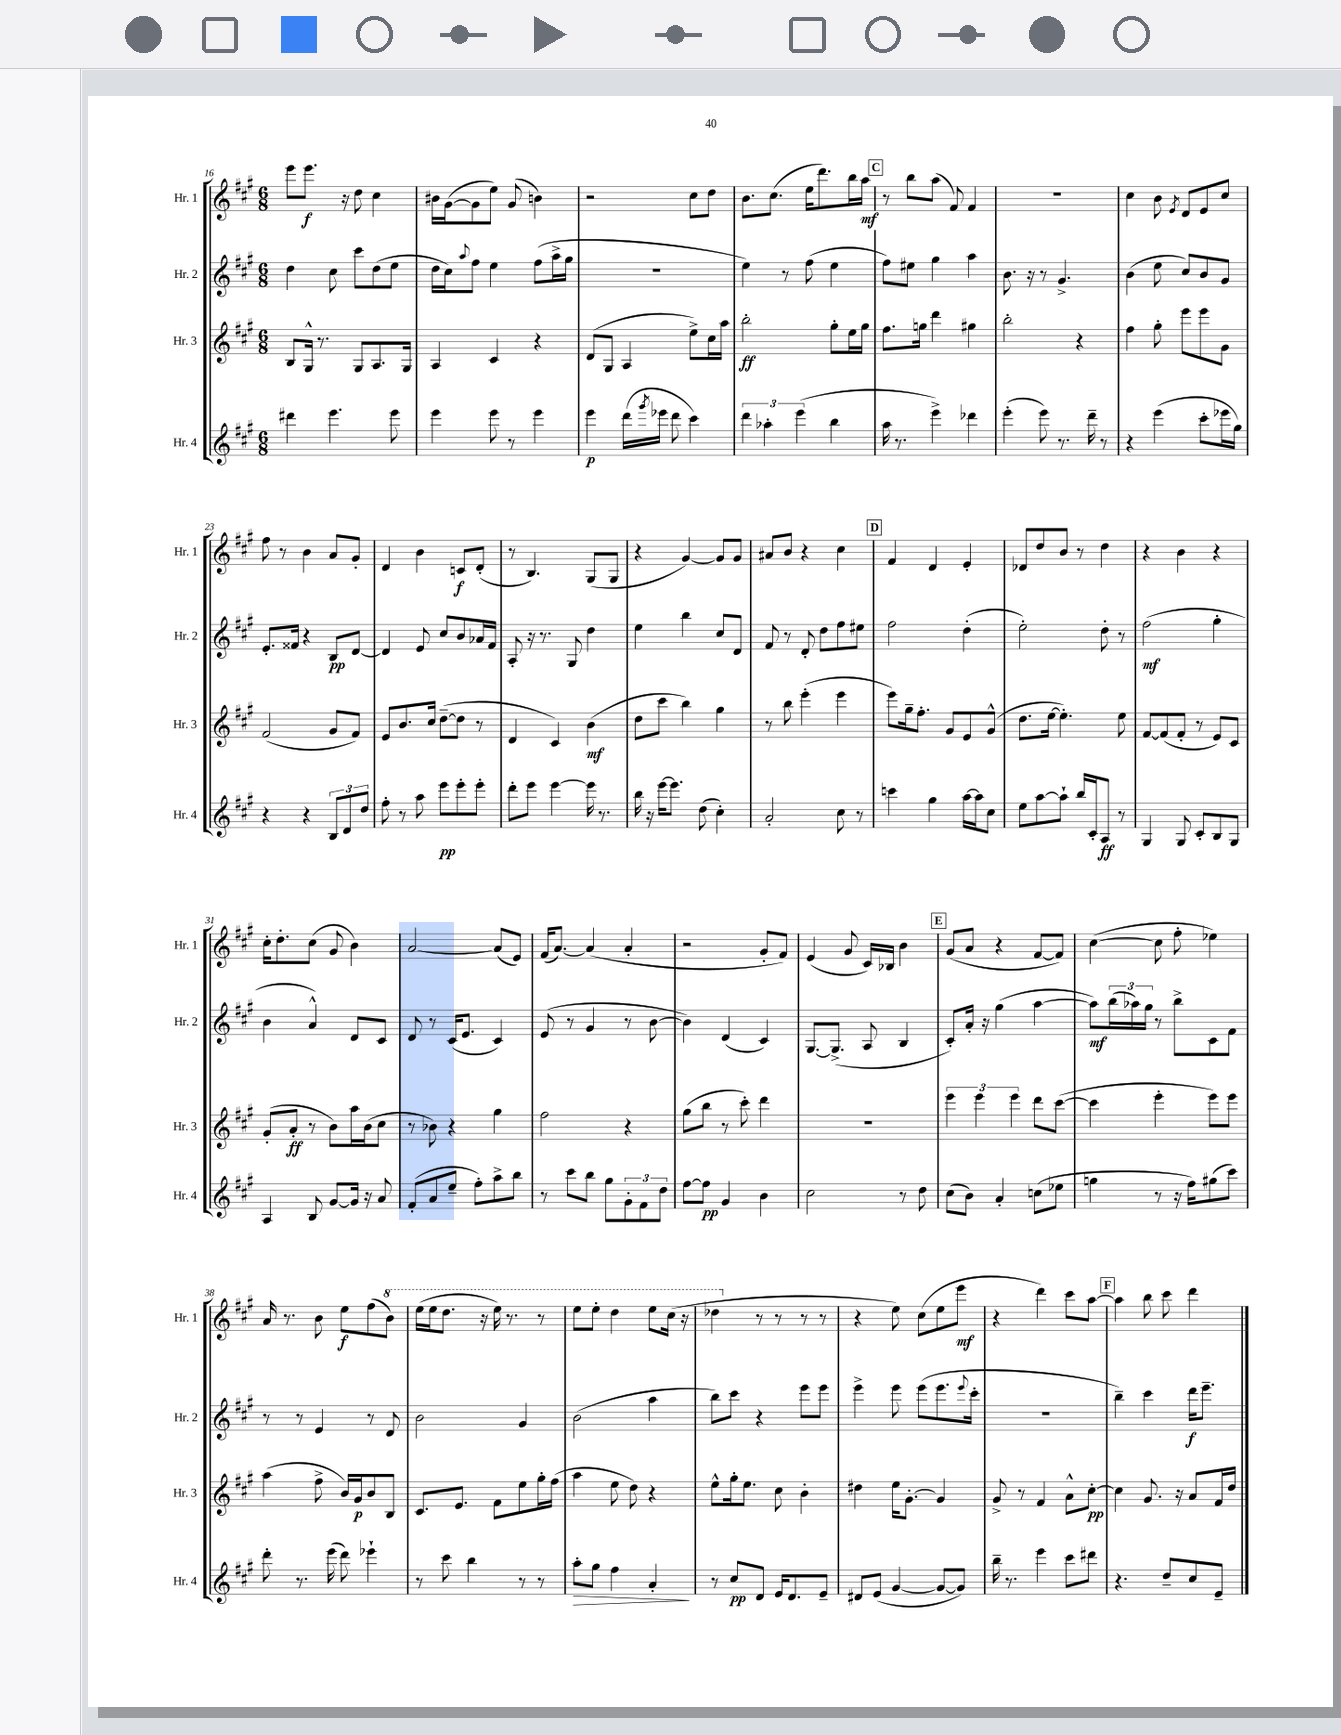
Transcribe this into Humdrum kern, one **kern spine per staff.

**kern	**kern	**kern	**kern
*staff4	*staff3	*staff2	*staff1
*clefG2	*clefG2	*clefG2	*clefG2
*k[f#c#g#]	*k[f#c#g#]	*k[f#c#g#]	*k[f#c#g#]
*M6/8	*M6/8	*M6/8	*M6/8
4ddd#	8B	4dd	8eee
.	16G#^^	.	8.eee
.	8.r	.	.
4.eee	.	8cc#	.
.	.	.	16r
.	8G#	8ccc#	8dd
.	8.A	(8dd	4cc#
8eee	.	8ee	.
.	16G#	.	.
=	=	=	=
4eee	4A	16dd	16b#
.	.	16cc#)	([16g#
.	.	8qqaa	.
.	.	8ff#	8g#]
8eee	4c#	4ee	8ee)
8r	.	.	(8g#
4eee	4r	(8ff#	4b)
.	.	16aa^	.
.	.	16gg#	.
=	=	=	=
4eee	(8d	2.r	2r
.	8G#	.	.
(16ddd	4A	.	.
8qggg#	.	.	.
16eee-	.	.	.
8ddd	.	.	.
4ccc#)	8ee^)	.	8cc#
.	16cc#	.	8dd
.	16aa	.	.
=	=	=	=
6ddd	2bb'	4ee)	8.b
6aa-'	.	.	.
.	.	.	(8.cc#
.	.	8r	.
(6eee	.	.	.
.	.	(8ff#	16ee
.	.	.	8.ddd)
4bb	8gg#'	4ee	.
.	16ee	.	16bb
.	16gg#	.	16aa
=	=	=	=
16aa	8.ff#	8ff#)	8r
8.r	.	.	.
.	.	8ee#	8bb
.	16gg	.	.
4eee^)	4ddd	4gg#	(8aa
.	.	.	8f#)
4ddd-	4gg#	4aa	4f#
=	=	=	=
(4eee'	2bb'	8.b	2.r
.	.	16r	.
8eee)	.	8r	.
8.r	.	4.g#^	.
.	4r	.	.
16ddd~	.	.	.
8r	.	.	.
=	=	=	=
4r	4ff#	(4b	4cc#
(4eee	8gg#'	8ee	8b
.	.	.	8qe
.	8eee	8cc#)	8d
8ccc#'	8eee	8b	8e
16eee-	8g#	8g#	8cc#
16gg#)	.	.	.
=	=	=	=
4r	(2f#	8.e'	8ff#
.	.	.	8r
.	.	16f##	.
4r	.	4r	4b
12B	8g#	8B	8a
12d	.	.	.
.	8f#)	[8d	8g#'
12dd	.	.	.
=	=	=	=
8ff#'	8e	4d]	4d
8r	8.b	.	.
8aa	.	8e	4b
.	16cc#	.	.
8eee	([8dd~	8cc#	.
8eee'	8dd]	8b	8c
8eee'	8r	16a-	(8d'
.	.	16f#	.
=	=	=	=
8ddd'	4d	8A'	8r
8eee	.	16r	4.B)
.	.	8.r	.
[4eee	4c#)	.	.
.	.	8G#	.
16eee]	(4b	4dd	(8G#
8.r	.	.	.
.	.	.	8G#
=	=	=	=
16bb	8dd	4ee	4r
16r	.	.	.
[16eee	8ccc#	.	.
8.eee]	.	.	.
.	4bb)	4bb	[4g#)
(8dd	.	.	.
4cc#')	4gg#	8cc#	8g#]
.	.	8d	8g#
=	=	=	=
2a'	8r	8f#	8a#
.	8bb	8r	8b
.	(4eee'	8d'	4r
.	.	8dd	.
8cc#	4eee	8ff#	4cc#
8r	.	8ee#	.
=	=	=	=
4ccc	8eee)	2ff#	4f#
.	16gg#~	.	.
.	8.ff#'	.	.
4gg#	.	.	4d
.	8g#	.	.
[16aa	8e	(4dd'	4e'
16aa]	.	.	.
8cc#	(8g#^^	.	.
=	=	=	=
8ee	8.dd	2ee')	8d-
[8aa	.	.	8dd
.	[16ee	.	.
8aa`]	4.ee'])	.	8b
16bb	.	.	8r
16c#'	.	.	.
8A	.	8dd'	4dd
8r	8ee	8r	.
=	=	=	=
4G#	[8f#	(2ff#	4r
.	(8f#]	.	.
8G#	8f#'	.	4b
8c#'	8r	.	.
8B	8e)	4gg#'	4r
8G#	8c#	.	.
=	=	=	=
4A	(8g#'	4b	16cc#'
.	.	.	8.dd'
.	8a'	.	.
8B	8r	4a^^)	(8cc#
[8g#	8b)	.	8g#
16g#]	16aa	8d	4b)
16r	(16b	.	.
8a	8cc#	8c#	.
=	=	=	=
(8f#'	8r	8d	[2a
8a	8b-)	8r	.
8ee~	4r	(16c#	.
.	.	8.e	.
8ff#')	.	.	.
8aa^	4gg#	4c#)	(8a]
8bb	.	.	8e)
=	=	=	=
8r	2ff#	(8e	(16f#
.	.	.	[8.a)
8ccc#	.	8r	.
8bb	.	4g#	(4a]
8gg#	.	.	.
12g#'	4r	8r	4a'
12f#	.	.	.
.	.	[8b	.
12dd	.	.	.
=	=	=	=
[8ff#	(8gg#	4b])	2r
8ff#]	8bb	.	.
4g#	8r	(4d	.
.	8ccc#')	.	.
4b	4ddd	4c#)	8g#'
.	.	.	8f#)
=	=	=	=
2cc#	2.r	[8.G#	(4e
.	.	(8.G#^]	.
.	.	.	8g#
.	.	8A	16c#)
.	.	.	16B-
8r	.	4B	4b
8dd	.	.	.
=	=	=	=
(8cc#	6eee	8c#')	(8g#
8b)	.	16a'	8a
.	6eee	.	.
.	.	16r	.
4a'	.	(4gg#	4r
.	6eee	.	.
(8cc	8ddd	[4aa	[8f#
8ee-	([8ccc#	.	8f#])
=	=	=	=
4gg	4ccc#]	8aa])	([4cc#
.	.	(24bb	.
.	.	24aa-)	.
.	.	24gg#	.
8r	4eee'	8r	8cc#]
16r	.	8bb^	8ff#'
16ff#)	.	.	.
(8gg#	8eee)	8c#	4ee-)
8ccc#)	8eee	8f#	.
=	=	=	=
8ddd'	(4aa	8r	16a
.	.	.	8.r
8.r	.	8r	.
.	8ff#^	4e	8b
(16eee	.	.	.
8ddd)	16b)	.	8ee
.	16g#	.	.
4eee-`	8b	8r	(8ff#
.	8B	8d	8bb)
=	=	=	=
8r	8.c#	2b	(16eee
.	.	.	16eee
8ccc#	.	.	8.ddd
.	8.e	.	.
4bb	.	.	.
.	.	.	16r
.	8f#	.	16eee)
.	.	.	8.r
8r	8ee	4g#	.
8r	16gg#'	.	8r
.	(16ff#	.	.
=	=	=	=
8aa'	4aa	(2b	8eee
8gg#	.	.	8eee'
4ff#	8ee	.	4ddd
.	8dd)	.	.
4a'	4r	4aa	8eee
.	.	.	(16ccc#
.	.	.	16r
=	=	=	=
8r	8ee^^	8bb)	4ddd-
8cc#	16gg#'	8ccc#	.
.	8.ee	.	.
8d	.	4r	8r
16e	8cc#	.	8r
8.d	.	.	.
.	4b'	8eee	8r
8e~	.	8eee	8r
=	=	=	=
8d#	4dd#	4eee^	4r
(8e	.	.	.
[4g#	16ee	8eee	8ee)
.	[8.g#'	.	.
.	.	(8eee	(8cc#
8g#_	4g#]	8.eee	8ee
8g#])	.	.	8eee
.	.	8qqeee	.
.	.	16ccc#'	.
=	=	=	=
16bb~	8g#^	2.r	4r
8.r	.	.	.
.	8r	.	.
4eee	4f#	.	4ddd)
8ccc#	8a^^	.	8ccc#
8ddd#	[8cc#'	.	[8aa
=	=	=	=
4.r	4cc#]	4bb~)	4aa]
.	8.g#	4ccc#	8bb
8dd~	.	.	8ccc#
.	16r	.	.
8cc#	8a	16ddd	4ddd
.	.	8.eee~	.
8e~	16f#	.	.
.	16dd	.	.
==	==	==	==
*-	*-	*-	*-
